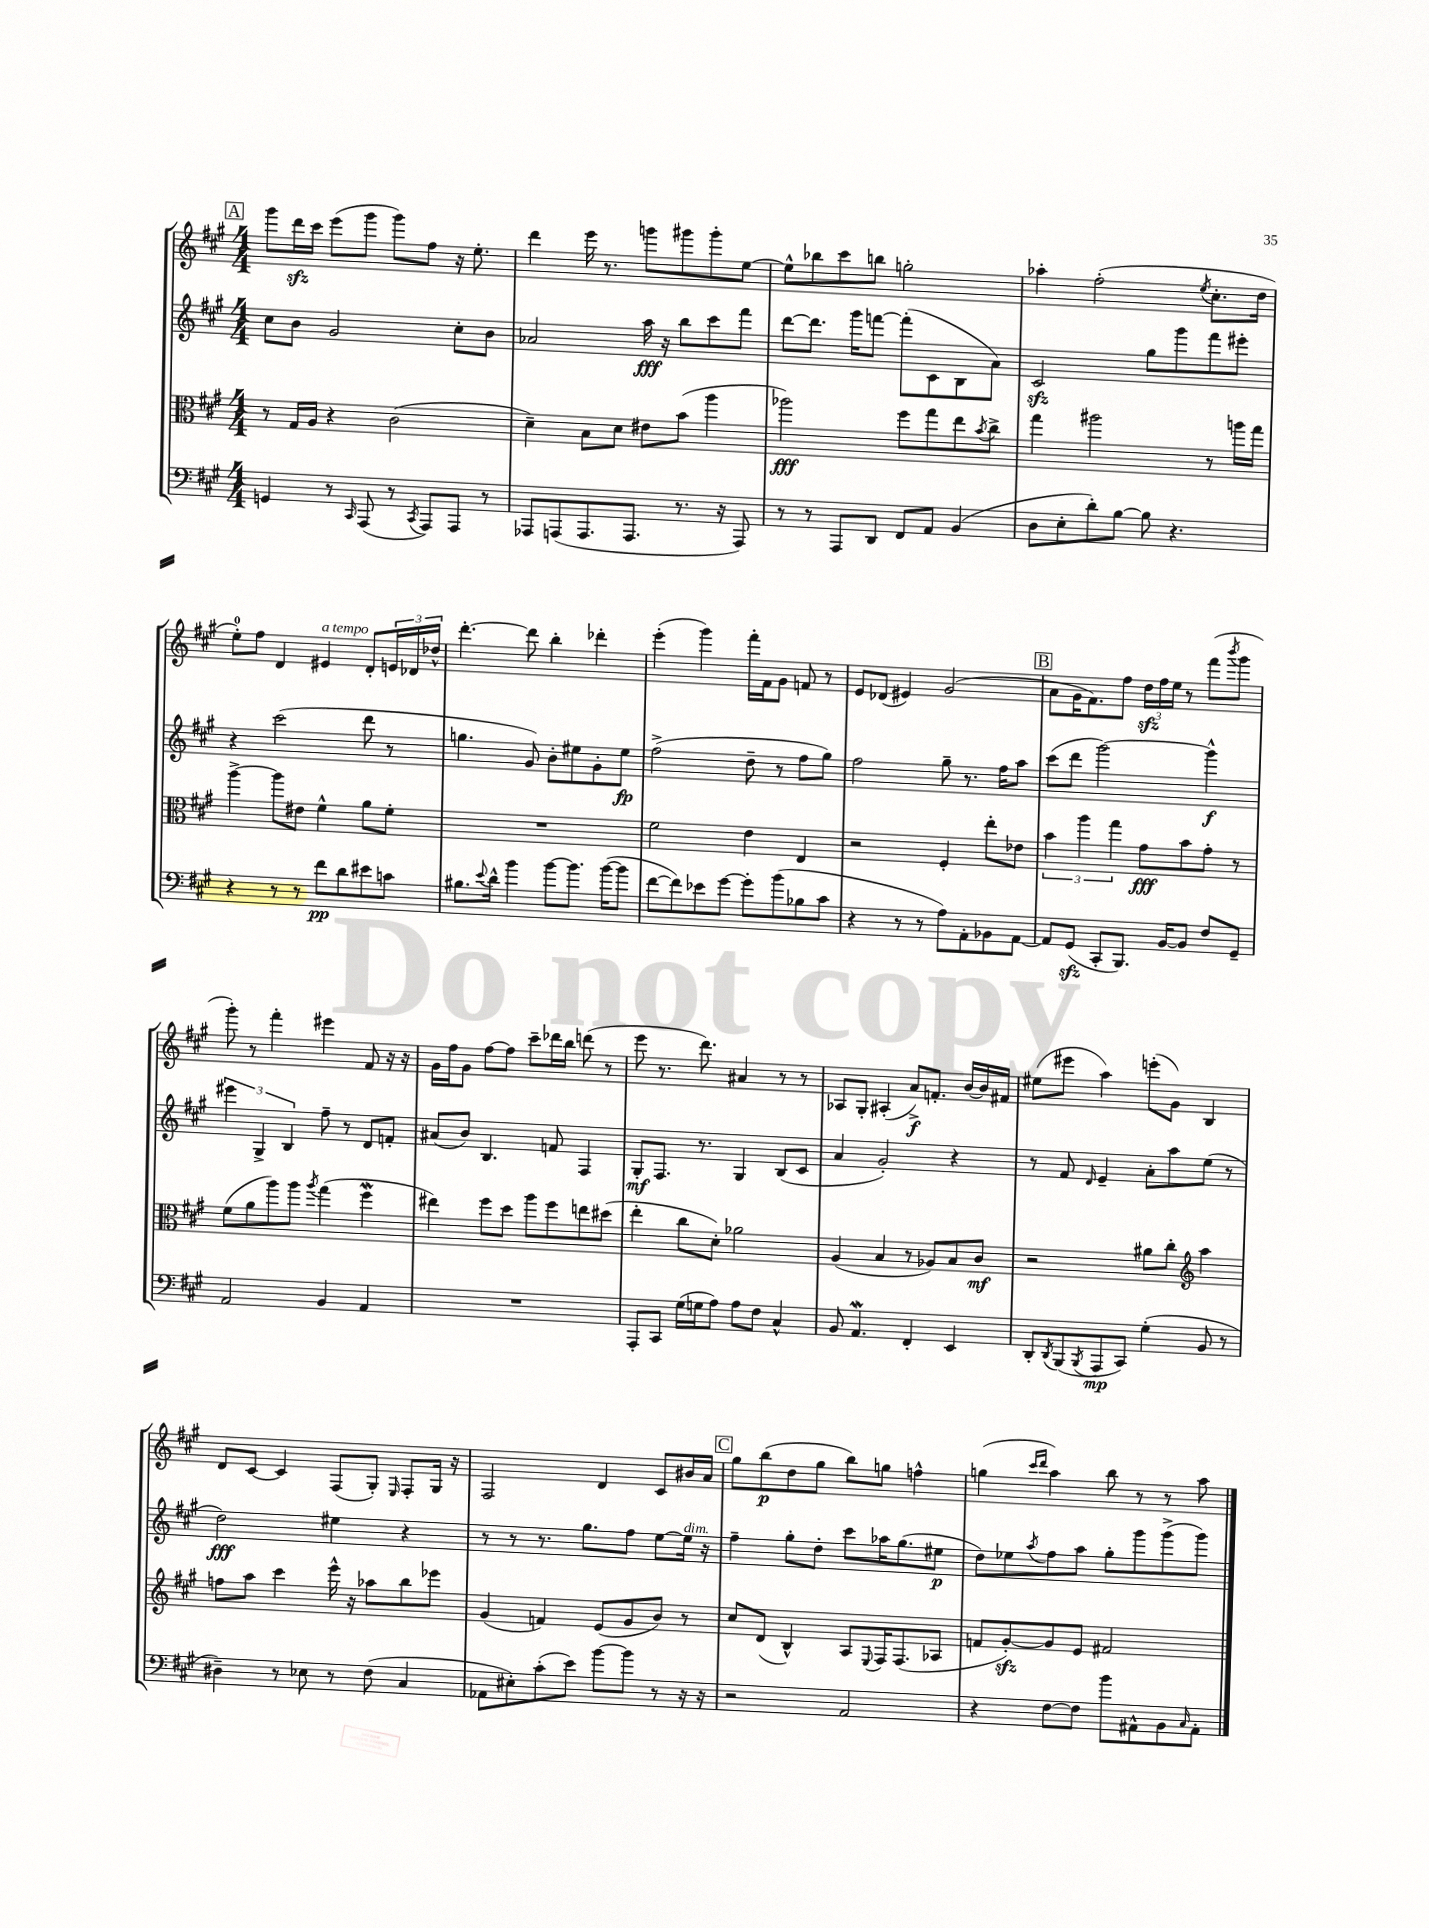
<<
\new StaffGroup <<
\new Staff = "s0" {
    \clef treble \key a \major \numericTimeSignature \time 4/4
    \mark \markup { \box "A" } gis'''8 d'''16\sfz cis'''16 e'''8( gis'''8 gis'''8) fis''8 r16 e''8.-. |
    d'''4 e'''16 r8. g'''8 gis'''8 gis'''8-. e''8~ |
    e''8-^ bes''8 cis'''8 b''8 g''2-. |
    aes''4-. fis''2-.( \acciaccatura { e''8 } cis''8.-. d''16 |
    e''8-0-.) fis''8 d'4 eis'4^\markup { \italic "a tempo" } d'8-. \tuplet 3/2 { e'16 des'16 des''16-^ } |
    d'''4.~-. d'''8 b''4-. des'''4-. |
    e'''4-.( gis'''4) fis'''16-. fis'16 gis'8 f'8 r8 |
    e'8 des'8( eis'4) gis'2( |
    \mark \markup { \box "B" } a'8 gis'16 fis'8.) fis''8 \tuplet 3/2 { d''16\sfz fis''16 e''16 } r8 fis'''8( \acciaccatura { b'''8 } gis'''8 |
    gis'''8-.) r8 fis'''4-. eis'''4 fis'8 r16 r16 |
    gis'16 fis''16 gis'8 fis''8~ fis''8 cis'''8-- des'''16 b''16 d'''8( r8 |
    e'''8 r8. d'''8.) ais'4 r8 r8 |
    aes8 gis8-. ais4-.( a'8->\f) f'8.-. b'16~ b'16 fis'16 |
    eis''8( eis'''8 a''4) e'''8-.( gis'8) b4 |
    d'8 cis'8~ cis'4 fis8( gis8-.) \grace { e16 } fis8-. gis16 r16 |
    fis2 d'4 cis'8 bis'16 a'16 |
    \mark \markup { \box "C" } gis''8 b''8\p( d''8 gis''8 b''8) g''8 f''4-^ |
    g''4( \grace { cis'''16 d'''16 } a''4) b''8 r8 r8 a''8 \bar "|." |
}
\new Staff = "s1" {
    \clef treble \key a \major \numericTimeSignature \time 4/4
    \mark \markup { \box "A" } cis''8 b'8 gis'2 cis''8-. b'8 |
    aes'2 a''16\fff r16 b''8 cis'''8 fis'''8 |
    d'''8~ d'''8. gis'''16 f'''8~ f'''8-.( cis'8 b8 a'8) |
    cis'2\sfz gis''8 gis'''8 fis'''8 eis'''8-. |
    r4 cis'''2( d'''8 r8 |
    g''4. gis'8) b'8-. eis''8 gis'8-. eis''8\fp |
    fis''2->( d''8-- r8 fis''8 gis''8) |
    fis''2 gis''8-- r8. fis''16 a''8 |
    \mark \markup { \box "B" } cis'''8( d'''8 gis'''2~) gis'''4-^\f |
    \tuplet 3/2 { eis'''4 gis4-> b4 } fis''8-- r8 d'8 f'8-. |
    ais'8( b'8) b4. f'8 fis4 |
    gis8-.\mf fis8. r8. gis4 b8( cis'8 |
    a'4 gis'2-.) r4 |
    r8 fis'8 \grace { d'16 } e'4-- a'8-. a''8 e''8( r8 |
    d''2\fff) eis''4 r4 |
    r8 r8 r8. gis''8. fis''8 e''8~ e''16^\markup { \italic "dim." } r16 |
    \mark \markup { \box "C" } fis''4-- gis''8-. d''8-. cis'''8 aes''16 gis''8.( eis''8\p |
    d''8) ees''8 \acciaccatura { a''8 } fis''8 a''8 gis''8-. gis'''8 gis'''8->( gis'''8) \bar "|." |
}
\new Staff = "s2" {
    \clef alto \key a \major \numericTimeSignature \time 4/4
    \mark \markup { \box "A" } r8 gis16 a16 r4 cis'2( |
    d'4--) b8 d'8 eis'8 b'8( a''4 |
    aes''2\fff) fis''8 gis''8 e''8 \acciaccatura { b'8 } cis''8-> |
    gis''4 ais''2 r8 a''16 gis''16 |
    a''4~-> a''8 eis'8 fis'4-^ a'8 fis'8-. |
    R1 |
    fis'2 e'4 e4 |
    r2 fis4-. e''8-. ees'8 |
    \mark \markup { \box "B" } \tuplet 3/2 { b'4 a''4 gis''4 } gis'8\fff b'8 gis'8-. r8 |
    fis'8( a'8 a''8) a''8 \acciaccatura { a''8 } gis''4( fis''4\mordent |
    eis''4) fis''8 d''8 a''8 fis''8 e''8 dis''8( |
    e''4-. cis''8 d'8-.) aes'2 |
    a4( b4 r8 aes8) b8 cis'8\mf |
    r2 ais'8 cis''8-. \clef treble a''4 |
    f''8 a''8 cis'''4 e'''16-^ r16 aes''8 b''8 ees'''8 |
    gis'4( f'4) e'8( gis'8 b'8) r8 |
    \mark \markup { \box "C" } cis''8 d'8( b4-^) a8 \appoggiatura { e8 } fis16 fis8.( aes8 |
    f'8 gis'8~-.\sfz) gis'8 e'8 fis'2 \bar "|." |
}
\new Staff = "s3" {
    \clef bass \key a \major \numericTimeSignature \time 4/4
    \mark \markup { \box "A" } g,4 r8 \grace { cis,16 } a,,8( r8 \acciaccatura { cis,8 } a,,8) a,,8 r8 |
    aes,,8 a,,8( a,,8. a,,8. r8. r16 a,,8) |
    r8 r8 a,,8 d,8 fis,8 a,8 b,4( |
    d8 e8-. d'8-.) b8~ b8 r4. |
    r4 r8 r8 fis'8\pp d'8 eis'8 c'8 |
    bis8. \appoggiatura { e'8 } d'16-^ b'4 b'8~ b'8. b'16~( b'8 |
    fis'8~ fis'8) ees'8 gis'8~ gis'8-. b'8( bes8 cis'8 |
    r4 r8 r8 a8) a,8-. bes,8 a,8~ |
    \mark \markup { \box "B" } a,8 gis,8\sfz( cis,8-. b,,8.) b,16~ b,8 fis8 gis,8-- |
    a,2 b,4 a,4 |
    R1 |
    a,,8-. cis,8 gis16( g16 a8) a8 fis8 cis4-^ |
    b,8 a,4.\mordent fis,4-. e,4 |
    d,8-. \acciaccatura { d,8 } b,,8( \acciaccatura { b,,8 } a,,8\mp cis,8) gis4-.( b,8 r8 |
    dis4--) r8 ees8 r8 fis8( cis4 |
    aes,8 eis8-.) cis'8-.( e'8) b'8~ b'8 r8 r16 r16 |
    \mark \markup { \box "C" } r2 a,2 |
    r4 fis8~ fis8 b'8 ais,8-^ b,8 \grace { cis16 } ais,8-. \bar "|." |
}
>>
>>
\layout { \context { \Score \remove "Bar_number_engraver" } }
